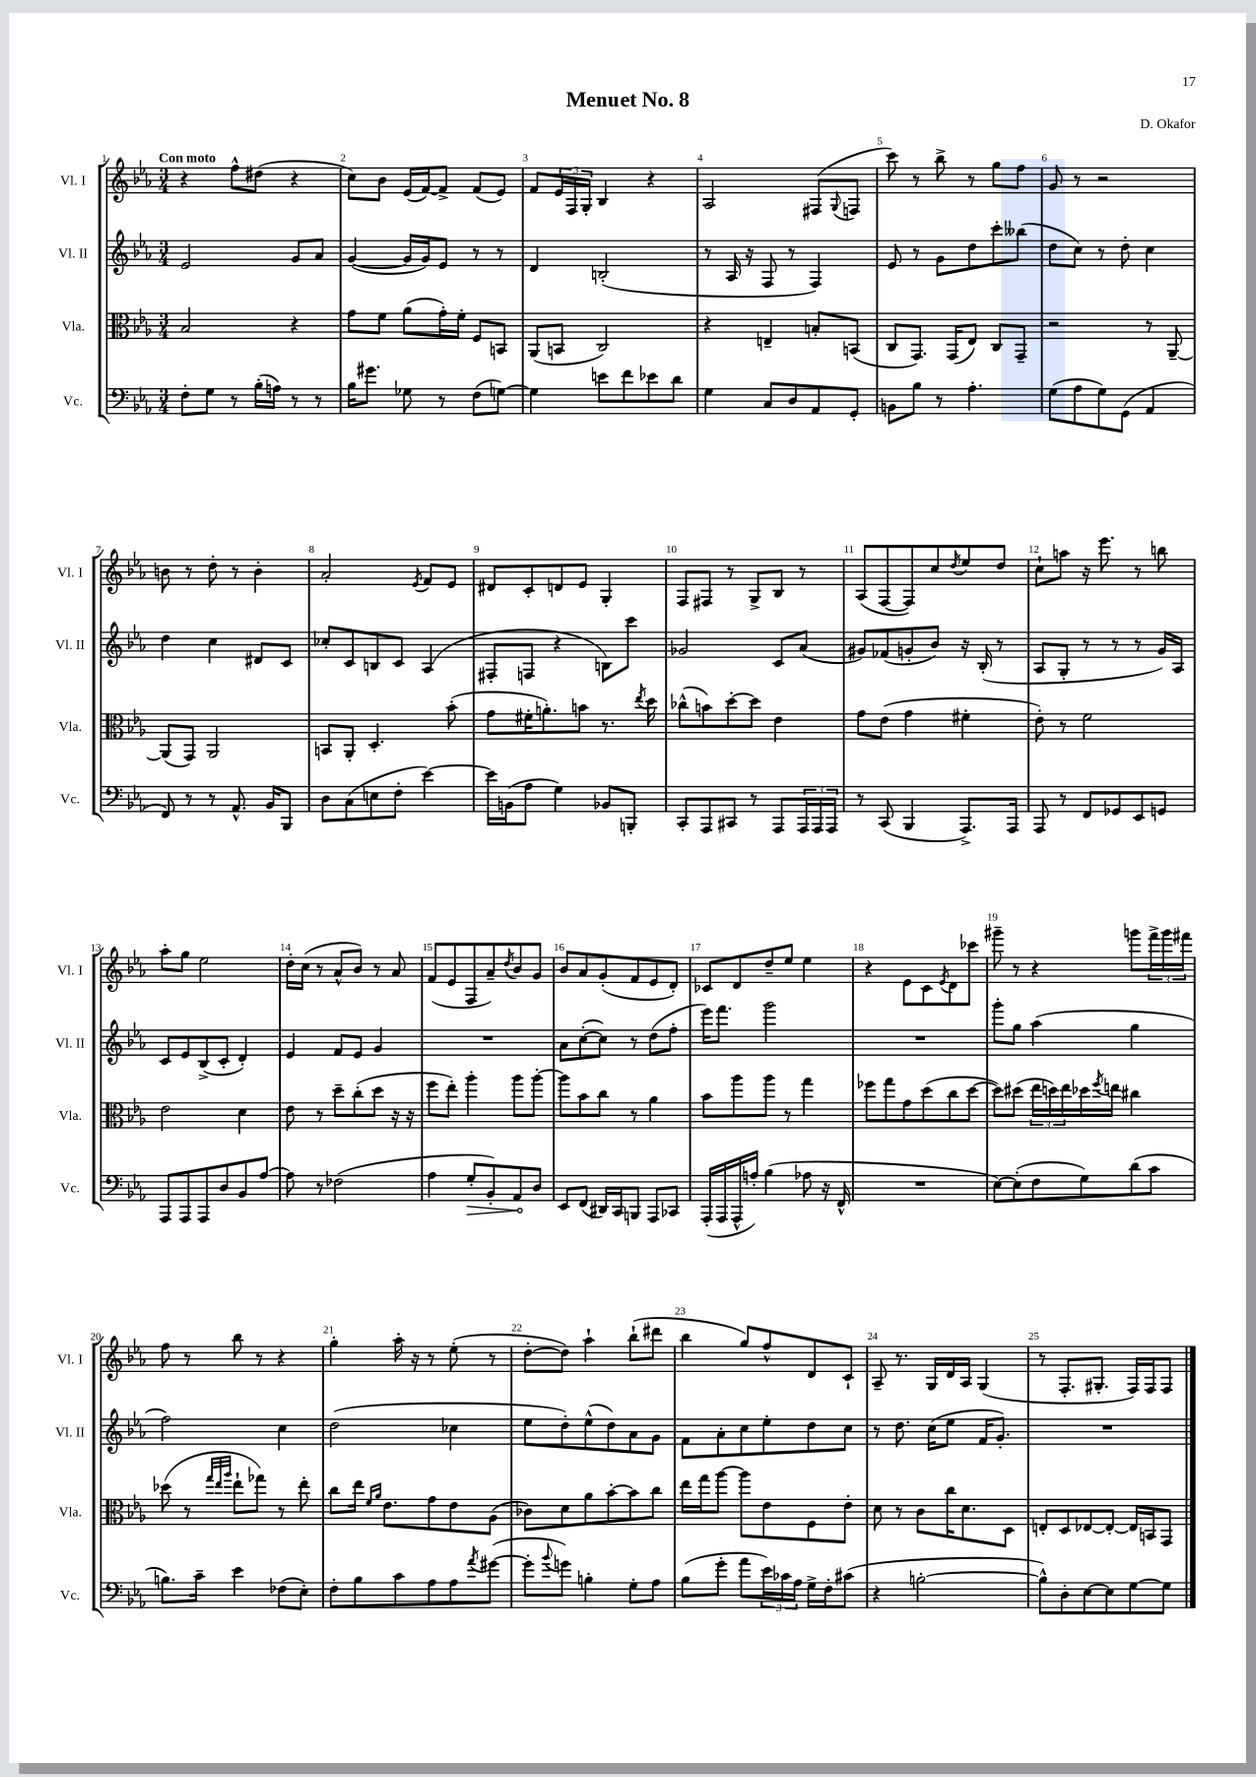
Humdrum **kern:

**kern	**kern	**kern	**kern
*staff4	*staff3	*staff2	*staff1
*clefF4	*clefC3	*clefG2	*clefG2
*k[b-e-a-]	*k[b-e-a-]	*k[b-e-a-]	*k[b-e-a-]
*M3/4	*M3/4	*M3/4	*M3/4
8F'\L	2B-/	2e-/	4r
8G\J	.	.	.
8r	.	.	8ff^^\L
(16B-'\LL	.	.	(8dd#\J
16A\JJ)	.	.	.
8r	4r	8g/L	4r
8r	.	8a-/J	.
=	=	=	=
16B-\LK	8g\L	([4g/	8cc\L)
8.g#\J	.	.	.
.	8f\J	.	8b-\J
8G-\	(8a-\L	16g/]LL	(16e-/LL
.	.	16g/J)	[16f/J)
8r	16g'\L)	8e-/J	8f^/]J
.	16f'\JJ	.	.
(8F\L	8F/L	8r	(8f/L
[8G\J)	8BB/J	8r	8e-/J)
=	=	=	=
4G\]	(8AA-/L	4d/	8f/L
.	8BB/J	.	24e-/L
.	.	.	24F/
.	.	.	24G'/JJ
8e\L	2C/)	(2B'/	4B-/
8f\	.	.	.
8e-\	.	.	4r
8d\J	.	.	.
=	=	=	=
4G\	4r	8r	2A-/
.	.	16A-/	.
.	.	16r	.
8C/L	4E~/	8F/	.
8D/	.	8r	.
8AA-/	8B'/L	4F/)	(8F#/L
.	.	.	8qqG/
8GG'/J	(8BB/J	.	8F/J
=	=	=	=
8BB\L	8C/L	8e-/	8ccc\)
8B-\J	8.GG/J)	8r	8r
8r	.	8g\L	8bb-^\
.	(16GG/LK	.	.
4.A-'\	8E-/J)	8dd\	8r
.	8C/L	8ccc'\	8gg\L
.	8GG~/J	(8bb--\J	8ff\J
=	=	=	=
(8G\L	2r	8dd\L	8g/
8A-\	.	8cc\J)	8r
8G\)	.	8r	2r
(8GG\J	.	8dd'\	.
4AA-/	8r	4cc\	.
.	[8AA-~/	.	.
=	=	=	=
8FF/)	(8AA-/]L	4dd\	8b\
8r	8GG/J)	.	8r
8r	2AA-/	4cc\	8dd'\
8.AA-^^/	.	.	8r
.	.	8d#/L	4b'\
16BB-/LK	.	.	.
8BBB-/J	.	8c/J	.
=	=	=	=
8D\L	8BB/L	8cc-'/L	2a-'/
(8C\	8AA-'/J	8c/	.
8E\	4.D'/	8B/	.
8F'\J	.	8c/J	.
.	.	.	8qe-/
[4e-\)	.	(4A-/	8f/L
.	(8b-'\	.	8e-/J
=	=	=	=
16e-\]LL	8g\L	8F#'/L	8d#/L
(16BB\J	.	.	.
8A-\J	16f#'\K	8F/J	8c'/
.	8.a'\)	.	.
4G\)	.	4r	8d/
.	8b\J	.	8e-/J
8BB-/L	8.r	8B\L)	4G'/
8BBB'/J	.	8ccc\J	.
.	8qee-/	.	.
.	16dd\	.	.
=	=	=	=
8CC'/L	(8cc-^^\L	2g-/	8F/L
8AAA-/	8b\)	.	8F#/J
8CC#/J	[8dd'\	.	8r
8r	8dd\]J	.	8G^/L
8AAA-/L	4e-\	8c/L	8B-/J
24AAA-/L	.	(8a-/J	8r
24AAA-/	.	.	.
24AAA-/JJ	.	.	.
=	=	=	=
8r	8g\L	8g#/L)	(8A-/L
(8CC/	(8e-\J	(8f-/	[8F/
4BBB-/	4g\	8g'/	8F/])
.	.	8b-/J)	8cc/
.	.	.	8qdd/
8.AAA-^/L)	4f#'\	16r	8ee-/
.	.	(16B-'/	.
.	.	8r	8dd/J
16AAA-/Jk	.	.	.
=	=	=	=
8AAA-/	8e-'\)	8A-/L	8cc`\L
8r	8r	8G'/J	8aa\J
8FF/L	2f\	8r	16r
.	.	.	8.eee-\
8GG-/	.	8r	.
8EE-/	.	8r	8r
8GG/J	.	16g/LL)	8bb\
.	.	16A-/JJ	.
=	=	=	=
8AAA-/L	2e-\	8c/L	8aa-'\L
8AAA-/	.	8e-/	8gg\J
8AAA-/	.	(8B-^/	2ee-\
8D/	.	8c'/J	.
8BB-/	4d\	4d'/)	.
[8A-/J	.	.	.
=	=	=	=
8A-\]	8e-\	4e-/	16dd'\LL
.	.	.	(16cc\JJ
8r	8r	.	8r
(2F-\	8dd~\L	8f/L	8a-^^/L
.	(8cc'\	8e-/J	8b-/J)
.	8dd\J	4g/	8r
.	16r	.	8a-/
.	16r	.	.
=	=	=	=
4A-\	8ff\L	2.r	(8f/L
.	8ee-'\J)	.	8e-/
8G'/L	4aa-'\	.	8F/
8BB-'/)	.	.	8a-~/)
.	.	.	8qdd/
8AA-/	8aa-\L	.	8b-/
8D/J	[8aa-'\J	.	8g/J
=	=	=	=
8EE-/L	8aa-\]L	8a-\L	8b-/L
(8FF/J	8b-\	([8cc'\	8a-/
16DD#/LL)	8cc\J	8cc\]J)	(8g'/
16CC/J	.	.	.
8BBB/J	8r	8r	8f/
8AAA-/L	4a-\	(8dd\L	8e-/
8CC-/J	.	8ff'\J	8d'/J)
=	=	=	=
(16AAA-'/LL	8b-\L	16eee-\LK)	8c-/L
16AAA-/	.	8.fff\J	.
16AAA-^^/	8aa-\	.	8d/
16A'/JJ)	.	.	.
(4B-\	8aa-\J	2ggg\	8dd~/
.	8r	.	8ee-/J
8A-\	4gg\	.	4ee-\
16r	.	.	.
16FF^^/	.	.	.
=	=	=	=
2.r	8ff-\L	2.r	4r
.	8gg\	.	.
.	8g\	.	8e-\L
.	(8dd\	.	8c\
.	.	.	8qe-/
.	8cc\	.	8d\
.	[8dd\J	.	8ccc-\J
=	=	=	=
[8E-\L)	8dd\]L)	8ggg'\L	8ggg#~\
(8E-'\]	(8dd#\J	8gg\J	8r
8F\	24ee-\LL	(4aa-\	4r
.	24dd\)	.	.
.	24ee-\	.	.
8G\)	16dd-\	.	.
.	8qff/	.	.
.	16ee\JJ	.	.
(8d\	4cc#\	4gg\	8ggg\L
8c\J	.	.	24fff^\L
.	.	.	24ggg\
.	.	.	24fff#\JJ
=	=	=	=
8.B\L)	(8dd-\	2ff\)	8ff\
.	8r	.	8r
16c~\Jk	.	.	.
.	32qqgg/LLL	.	.
.	32qqee-/	.	.
.	32qqaa-/JJJ	.	.
4e-\	8ee-`\L	.	8bb-\
.	8gg-\J)	.	8r
(8F-\L	8r	4cc\	4r
8E-'\J)	8ee-'\	.	.
=	=	=	=
8F'\L	8cc\L	(2dd\	4gg'\
8B-\	16ee-\Jk	.	.
.	16qqf/LL	.	.
.	16qqa-/JJ	.	.
.	8.e-\L	.	.
8c\	.	.	16aa-'\
.	.	.	16r
8A-\	8g\	.	8r
8A-\	8e-\	4cc-\	(8ee-'\
8qa-/	.	.	.
([8g#\J	(8A-\J	.	8r
=	=	=	=
8g#'\]L	8c-\L)	8ee-\L	[8dd'\L
8qqb-/	.	.	.
8g\J)	8d\	8dd'\)	8dd\]J)
4B'\	8a-\	(8ee-^^\	4aa-`\
.	[8b-'\	8dd\)	.
8G'\L	8b-\]	8a-\	(8bb-`\L
8A-\J	8cc\J	8g\J	8ddd#\J
=	=	=	=
(8B-\L	16ee-\LL	8f\L	4bb-\
.	16gg\J	.	.
8g'\J	[8aa-\J	8a-'\	.
8a-\L	8aa-\]L	8cc\	8gg/L)
24e-\L)	8e-\	8ee-'\	8ff^^/
24c-\	.	.	.
24A-\JJ	.	.	.
16G^\LL	8F\	8dd\	8d/
16F'\J	.	.	.
(8c#\J	8e-'\J	8cc\J	8c`/J
=	=	=	=
4r	8d\	8r	8A-~/
.	8r	8.dd\	8.r
[2B'\	8c\L	.	.
.	.	(16cc\LK	16G/LL
.	16cc\K	8ee-\J	16d/
.	8.d\	.	16A-/JJ
.	.	16f/LK	(4G/
.	.	8.g'/J)	.
.	8D\J	.	.
=	=	=	=
8B^^\]L)	8E'/L	2.r	8r
8D'\	8D/	.	8.F'/L
[8E-\	[8E-/	.	.
.	.	.	8.G#'/J
8E-\]	8E-'/_J	.	.
[8G\	16E-/]LL	.	16F/LL)
.	16BB/J	.	16F/J
8G\]J	8GG/J	.	8F/J
==	==	==	==
*-	*-	*-	*-
